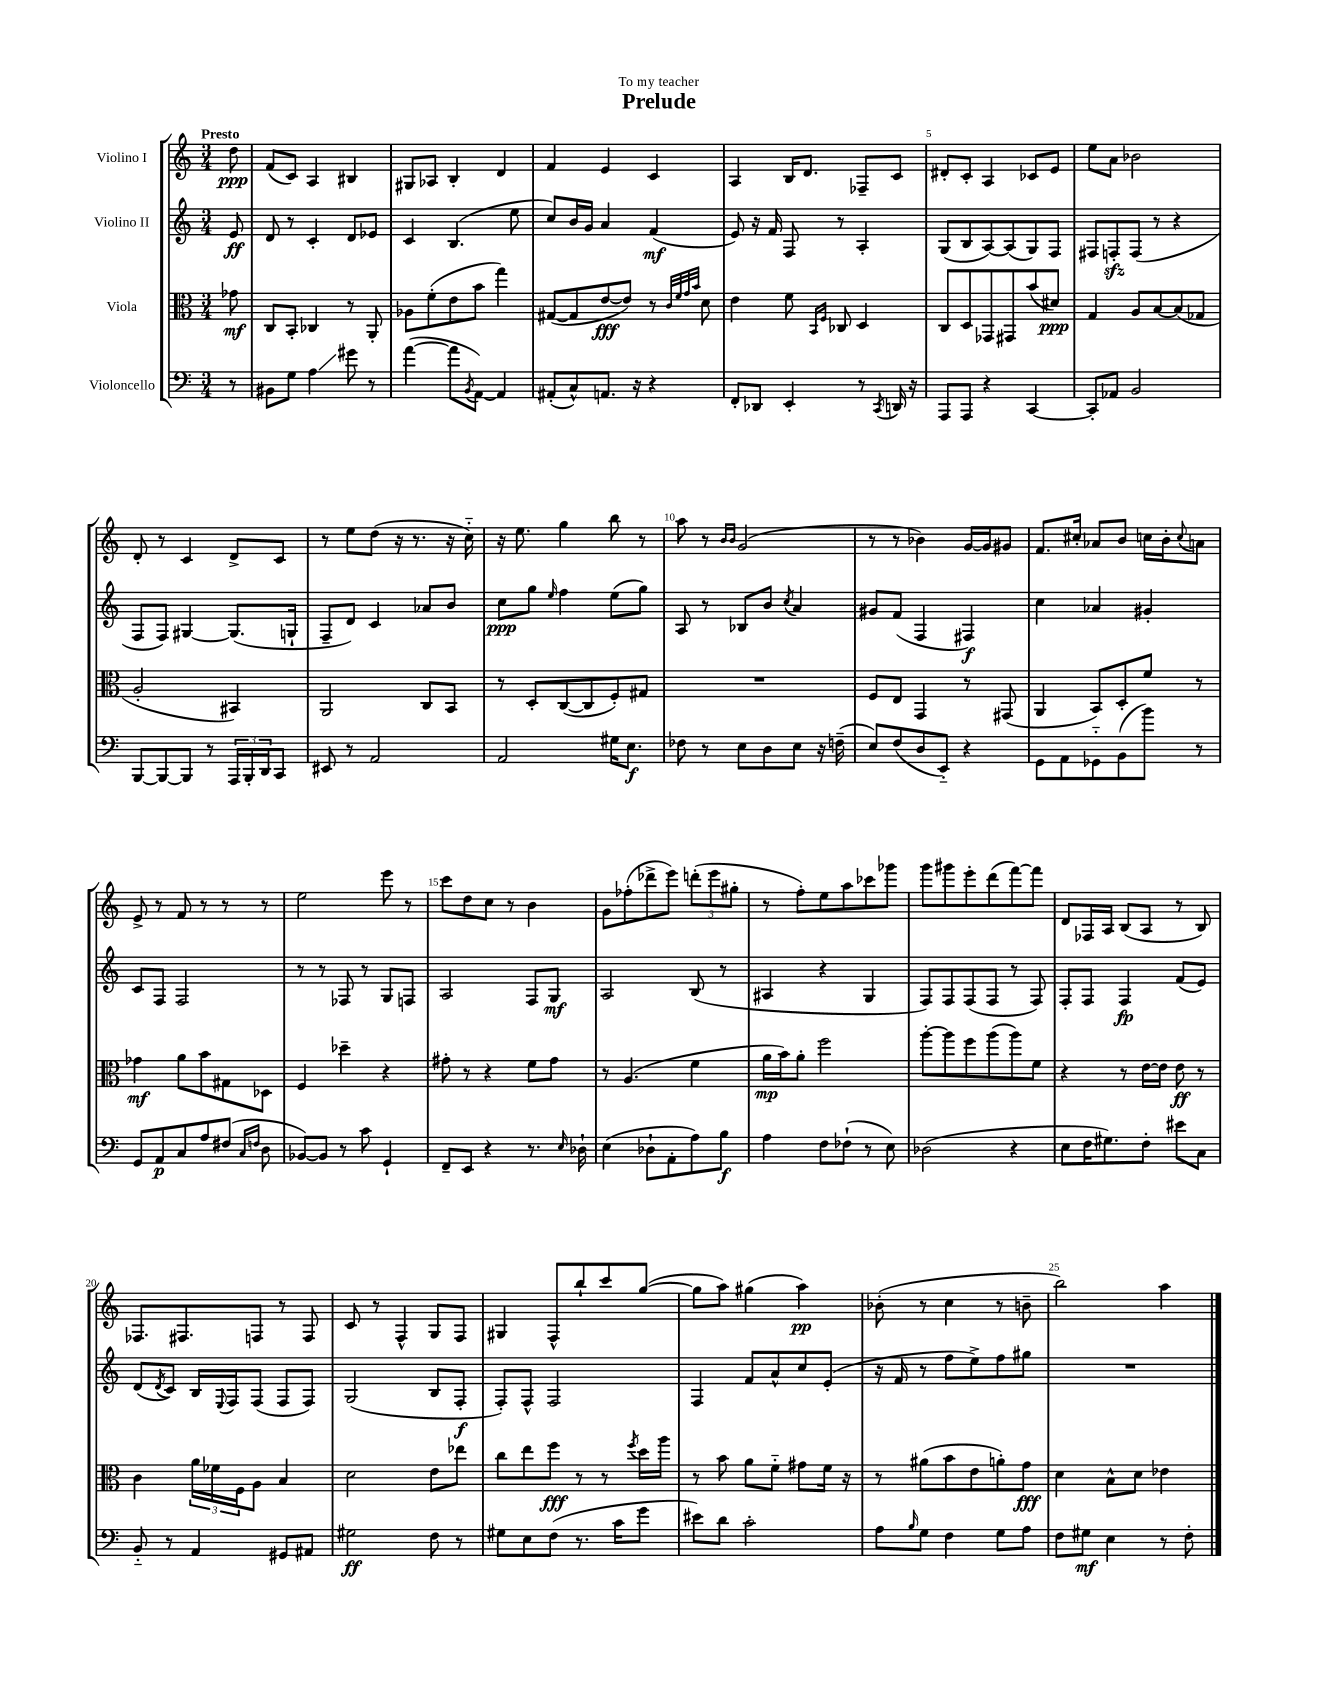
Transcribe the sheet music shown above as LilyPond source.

\header { title = "Prelude" dedication = "To my teacher" }
<<
\new StaffGroup <<
\new Staff = "s0" \with { instrumentName = "Violino I" } {
    \clef treble \key c \major \numericTimeSignature \time 3/4 \partial 8 \tempo "Presto"
    d''8\ppp |
    f'8( c'8) a4 bis4 |
    gis8 aes8 b4-. d'4 |
    f'4 e'4 c'4 |
    a4 b16 d'8. fes8-- c'8 |
    dis'8-. c'8-. a4 ces'8 e'8 |
    e''8 a'8 bes'2 |
    d'8-. r8 c'4 d'8-> c'8 |
    r8 e''8 d''8( r16 r8. r16 c''16-_) |
    r16 e''8. g''4 b''8 r8 |
    a''8 r8 \grace { b'16 b'16 } g'2( |
    r8 r8 bes'4) g'16~ g'16 gis'8 |
    f'8. cis''16-. aes'8 b'8 c''16 b'16-. \appoggiatura { c''8 } a'8 |
    e'8-> r8 f'8 r8 r8 r8 |
    e''2 e'''8 r8 |
    c'''8 d''8 c''8 r8 b'4 |
    g'8 fes''8-.( des'''8-> e'''8) \tuplet 3/2 { d'''8-.( e'''8 gis''8-. } |
    r8 f''8-.) e''8 a''8 ces'''8 ges'''8 |
    g'''8 gis'''8 e'''8-. d'''8( f'''8~) f'''8 |
    d'8 fes16 a16 b8( a8 r8 b8) |
    fes8. fis8. f8 r8 f8 |
    c'8 r8 f4-^ g8 f8 |
    gis4 f8-^ b''8-! c'''8 g''8~( |
    g''8 a''8) gis''4( a''4\pp) |
    bes'8-.( r8 c''4 r8 b'8-- |
    b''2) a''4 \bar "|." |
}
\new Staff = "s1" \with { instrumentName = "Violino II" } {
    \clef treble \key c \major \numericTimeSignature \time 3/4 \partial 8
    e'8\ff |
    d'8 r8 c'4-. d'8 ees'8 |
    c'4 b4.( e''8 |
    c''8) b'16 g'16 a'4 f'4\mf( |
    e'8) r16 f'16 f8 r8 a4-. |
    g8( b8 a8~) a8( g8) f8 |
    fis8 f8-.\sfz f8( r8 r4 |
    f8 f8) gis4~ gis8.( g16-! |
    f8-- d'8) c'4 aes'8 b'8 |
    c''8\ppp g''8 \grace { e''16 } f''4 e''8( g''8) |
    a8 r8 bes8 b'8 \acciaccatura { c''8 } a'4 |
    gis'8 f'8( f4 fis4\f) |
    c''4 aes'4 gis'4-. |
    c'8 f8 f2 |
    r8 r8 fes8 r8 g8 f8 |
    a2 f8 g8\mf |
    a2 b8( r8 |
    ais4 r4 g4 |
    f8) f8 f8( f8 r8 f8) |
    f8-. f8 f4\fp f'8( e'8) |
    d'8( \acciaccatura { d'8 } c'8) b16 \appoggiatura { e8 } f16 f8( f8 f8) |
    g2( b8 f8-.\f |
    f8-.) f8-^ f2 |
    f4 f'8 a'8-^ c''8 e'8-.( |
    r16 f'16 r8 f''8 e''8->) f''8 gis''8 |
    R2. \bar "|." |
}
\new Staff = "s2" \with { instrumentName = "Viola" } {
    \clef alto \key c \major \numericTimeSignature \time 3/4 \partial 8
    ges'8\mf |
    c8 b,8-. ces4 r8 a,8-. |
    aes8 f'8-.( e'8 b'8 g''4) |
    gis8~( gis8 e'8~\fff e'8) r8 \grace { c'32 f'32 g'32 b'32 } d'8 |
    e'4 f'8 \grace { b,16 f16 } ces8 d4 |
    c8 d8 ges,8 gis,8 b'8( dis'8\ppp) |
    g4 a8 b8~ b8( ges8 |
    a2-. bis,4) |
    a,2 c8 b,8 |
    r8 d8-. c8~( c8 f8-.) gis8 |
    R2. |
    f8 e8 g,4 r8 gis,8( |
    a,4 b,8) d8-. f'8 r8 |
    ges'4\mf a'8 b'8 gis8 des8 |
    f4 des''4-- r4 |
    gis'8-. r8 r4 f'8 gis'8 |
    r8 a4.( f'4 |
    a'16\mp b'16) a'8-. f''2 |
    a''8~-. a''8 f''8 a''8( a''8) f'8 |
    r4 r8 e'16~ e'16 e'8\ff r8 |
    c'4 \tuplet 3/2 { a'16 fes'16 f16 } a8 b4 |
    d'2 e'8 ees''8 |
    c''8 e''8 f''8\fff r8 r8 \acciaccatura { f''8 } d''16 a''16 |
    r8 b'8 a'8 f'8-_ gis'8 f'16 r16 |
    r8 ais'8( b'8 e'8 a'8-.) g'8\fff |
    d'4 b8-^ d'8 ees'4 \bar "|." |
}
\new Staff = "s3" \with { instrumentName = "Violoncello" } {
    \clef bass \key c \major \numericTimeSignature \time 3/4 \partial 8
    r8 |
    bis,8 g8 a4\glissando gis'8 r8 |
    a'4~( a'8 \acciaccatura { b,8 } a,8~) a,4 |
    ais,8-.( c8-^) a,8. r16 r4 |
    f,8-. des,8 e,4-. r8 \acciaccatura { c,8 } d,16 r16 |
    a,,8 a,,8 r4 c,4~ |
    c,8-. aes,8 b,2 |
    b,,8~ b,,8~ b,,8 r8 \tuplet 3/2 { a,,16 b,,16-. d,16 } c,8 |
    eis,8 r8 a,2 |
    a,2 gis16 e8.\f |
    fes8 r8 e8 d8 e8 r16 f16--( |
    e8) f8( d8 e,8-_) r4 |
    g,8 a,8 ges,8-_ b,8( b'8) r8 |
    g,8 a,8\p c8 a8 fis8( \grace { c16 f16 } d8 |
    bes,8~) bes,8 r8 c'8 g,4-! |
    f,8-- e,8 r4 r8. \grace { e16 } des16-! |
    e4( des8-! a,8-. a8) b8\f |
    a4 f8 fes8-!( r8 e8) |
    des2( r4 |
    e8 f16 gis8.) f8-. eis'8 c8 |
    b,8-_ r8 a,4 gis,8 ais,8 |
    gis2\ff f8 r8 |
    gis8 e8 f8( r8. c'16 g'8 |
    eis'8) d'8 c'2-. |
    a8 \grace { b16 } g8 f4 g8 a8 |
    f8 gis8\mf e4 r8 f8-. \bar "|." |
}
>>
>>
\layout { \context { \Score \override BarNumber.break-visibility = ##(#f #t #t) barNumberVisibility = #(every-nth-bar-number-visible 5) } }
